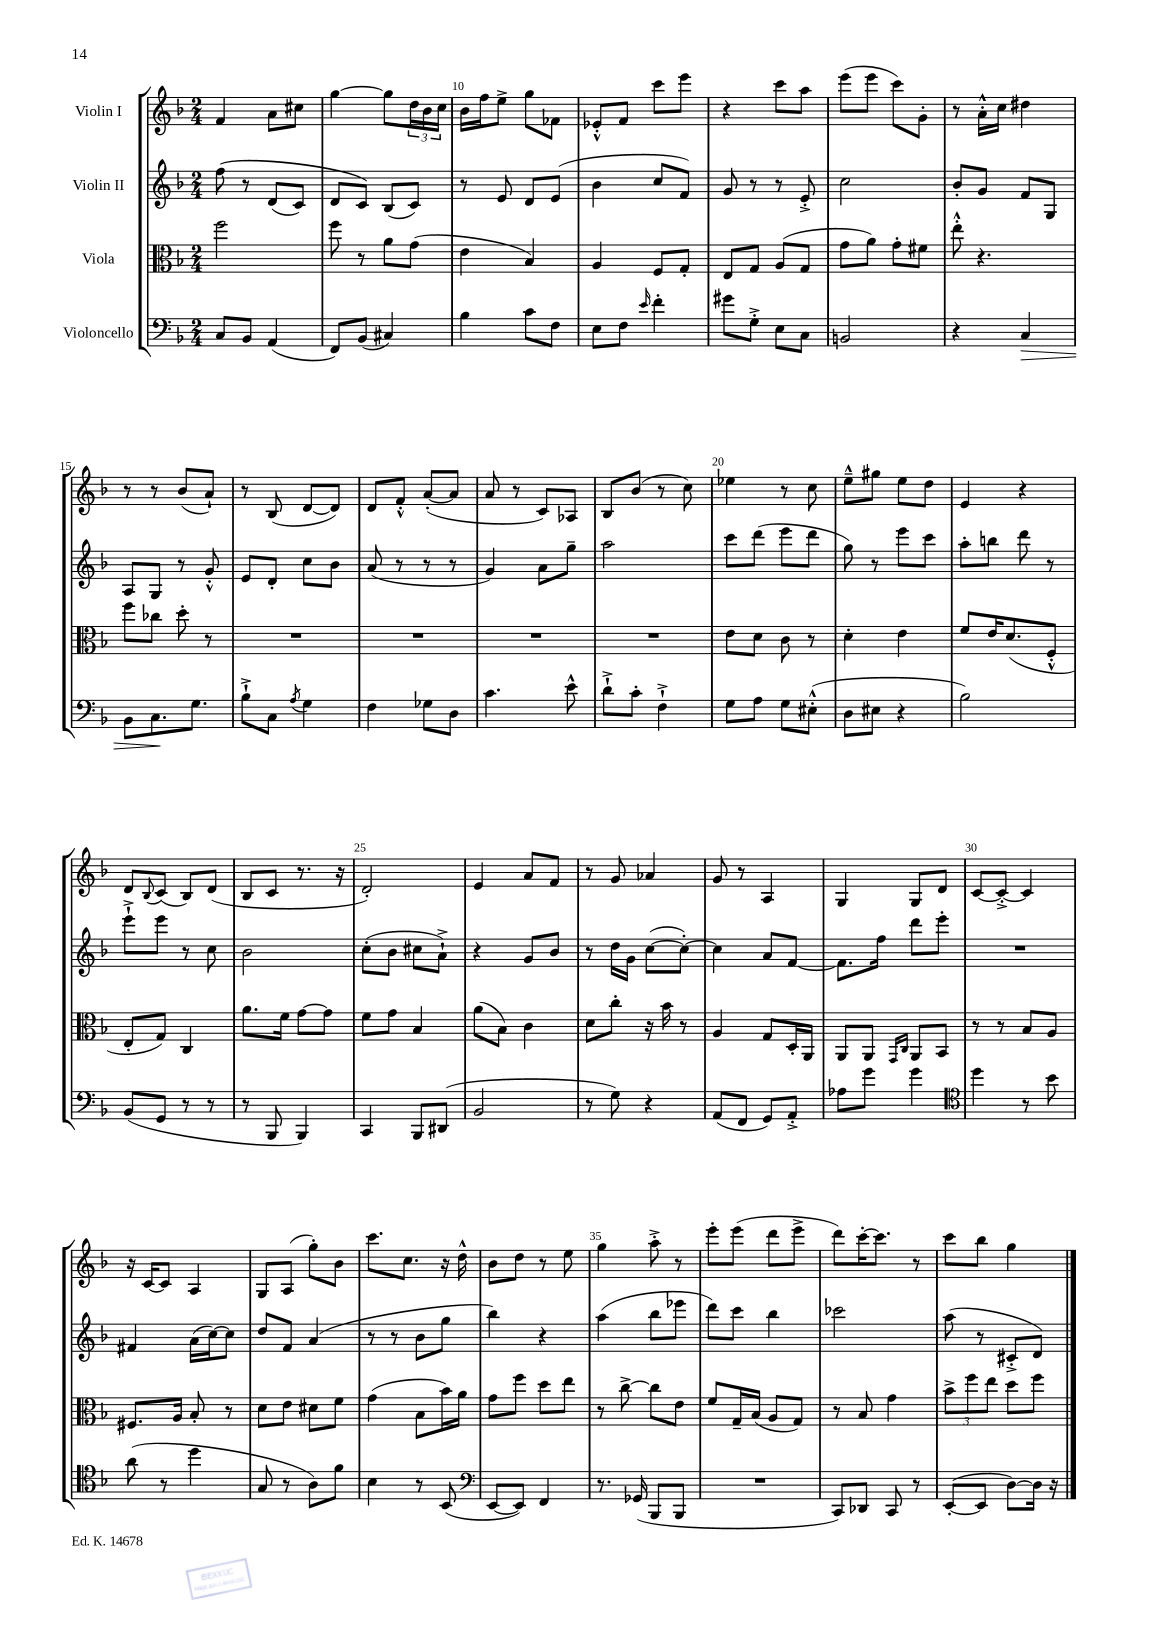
<<
\new StaffGroup <<
\new Staff = "s0" \with { instrumentName = "Violin I" } {
    \clef treble \key f \major \numericTimeSignature \time 2/4
    f'4 a'8 cis''8 |
    g''4~ g''8 \tuplet 3/2 { d''16 bes'16 c''16 } |
    bes'16 f''16 e''8-> g''8 fes'8 |
    ees'8-.-^ f'8 c'''8 e'''8 |
    r4 c'''8 a''8 |
    e'''8( e'''8 c'''8) g'8-. |
    r8 a'16-.-^ c''16 dis''4 |
    r8 r8 bes'8( a'8-!) |
    r8 bes8( d'8~ d'8) |
    d'8 f'8-.-^ a'8~-.( a'8 |
    a'8 r8 c'8) aes8 |
    bes8 bes'8( r8 c''8) |
    ees''4 r8 c''8 |
    e''8---^ gis''8 e''8 d''8 |
    e'4 r4 |
    d'8 \appoggiatura { bes8 } c'8( bes8) d'8( |
    bes8 c'8 r8. r16 |
    d'2-.) |
    e'4 a'8 f'8 |
    r8 g'8 aes'4 |
    g'8 r8 a4 |
    g4 g8 d'8 |
    c'8~ c'8~-.-> c'4 |
    r16 c'16~ c'8 a4 |
    g8 a8( g''8-.) bes'8 |
    c'''8. c''8. r16 d''16-^ |
    bes'8 d''8 r8 e''8 |
    g''4 a''8-.-> r8 |
    e'''8-. e'''8( d'''8 e'''8-> |
    d'''8) c'''16~-. c'''8. r8 |
    c'''8 bes''8 g''4 \bar "|." |
}
\new Staff = "s1" \with { instrumentName = "Violin II" } {
    \clef treble \key f \major \numericTimeSignature \time 2/4
    f''8\( r8 d'8( c'8) |
    d'8 c'8\) bes8( c'8) |
    r8 e'8 d'8 e'8( |
    bes'4 c''8 f'8) |
    g'8 r8 r8 e'8-.-> |
    c''2 |
    bes'8-. g'8 f'8 g8 |
    a8 g8 r8 g'8-.-^ |
    e'8 d'8-. c''8 bes'8 |
    a'8( r8 r8 r8 |
    g'4) a'8 g''8-- |
    a''2 |
    c'''8 d'''8( e'''8 d'''8 |
    g''8) r8 e'''8 c'''8 |
    a''8-. b''8 d'''8 r8 |
    e'''8-!-> e'''8 r8 c''8 |
    bes'2 |
    c''8-.( bes'8 cis''8 a'8-!->) |
    r4 g'8 bes'8 |
    r8 d''16 g'16 c''8~( c''8~-.) |
    c''4 a'8 f'8~ |
    f'8. f''16 d'''8 e'''8-. |
    R2 |
    fis'4 a'16( c''16~) c''8 |
    d''8 f'8 a'4( |
    r8 r8 bes'8 g''8 |
    bes''4) r4 |
    a''4( bes''8 ees'''8 |
    d'''8) c'''8 bes''4 |
    ces'''2 |
    a''8( r8 cis'8-.-> d'8) \bar "|." |
}
\new Staff = "s2" \with { instrumentName = "Viola" } {
    \clef alto \key f \major \numericTimeSignature \time 2/4
    f''2 |
    f''8 r8 a'8 g'8( |
    e'4 bes4) |
    a4 f8 g8-. |
    e8 g8 a8( g8 |
    g'8 a'8) g'8-. fis'8 |
    e''8-.-^ r4. |
    f''8 ces''8 d''8-. r8 |
    R2 |
    R2 |
    R2 |
    R2 |
    e'8 d'8 c'8 r8 |
    d'4-. e'4 |
    f'8 e'16 d'8.( f8-.-^ |
    e8-. g8) c4 |
    a'8. f'16 g'8~ g'8 |
    f'8 g'8 bes4 |
    a'8( bes8) c'4 |
    d'8 c''8-. r16 bes'16 r8 |
    a4 g8 d16-. a,16 |
    a,8 a,8 \grace { g,16 c16 } a,8 bes,8 |
    r8 r8 bes8 a8 |
    fis8. a16 bes8-. r8 |
    d'8 e'8 dis'8 f'8 |
    g'4( bes8 bes'16) a'16 |
    g'8 f''8 d''8 e''8 |
    r8 c''8~-> c''8 e'8 |
    f'8 g16-- bes16( a8 g8) |
    r8 bes8 g'4 |
    \tuplet 3/2 { bes'8-> f''8 e''8 } d''8 f''8 \bar "|." |
}
\new Staff = "s3" \with { instrumentName = "Violoncello" } {
    \clef bass \key f \major \numericTimeSignature \time 2/4
    c8 bes,8 a,4( |
    f,8) bes,8( cis4) |
    bes4 c'8 f8 |
    e8 f8 \grace { e'16 } f'4-. |
    gis'8 g8-.-> e8 c8 |
    b,2 |
    r4 c4\> |
    bes,8 c8.\! g8. |
    bes8-!-> c8 \acciaccatura { a8 } g4 |
    f4 ges8 d8 |
    c'4. e'8-^ |
    d'8-!-> c'8-. f4-!-> |
    g8 a8 g8 eis8-.-^( |
    d8 eis8 r4 |
    bes2) |
    bes,8( g,8 r8 r8 |
    r8 bes,,8 bes,,4) |
    c,4 bes,,8 dis,8( |
    bes,2 |
    r8 g8) r4 |
    a,8( f,8 g,8) a,8-.-> |
    aes8 g'8 g'4 |
    \clef tenor d''4 r8 bes'8 |
    a'8( r8 d''4 |
    g8 r8 a8) f'8 |
    bes4 r8 bes,8( |
    \clef bass e,8~ e,8) f,4 |
    r8. ges,16( bes,,8 bes,,8 |
    R2 |
    c,8) des,8 c,8 r8 |
    e,8~-.( e,8 d8~) d16 r16 \bar "|." |
}
>>
>>
\layout { \context { \Score currentBarNumber = #8 \override BarNumber.break-visibility = ##(#f #t #t) barNumberVisibility = #(every-nth-bar-number-visible 5) } }
